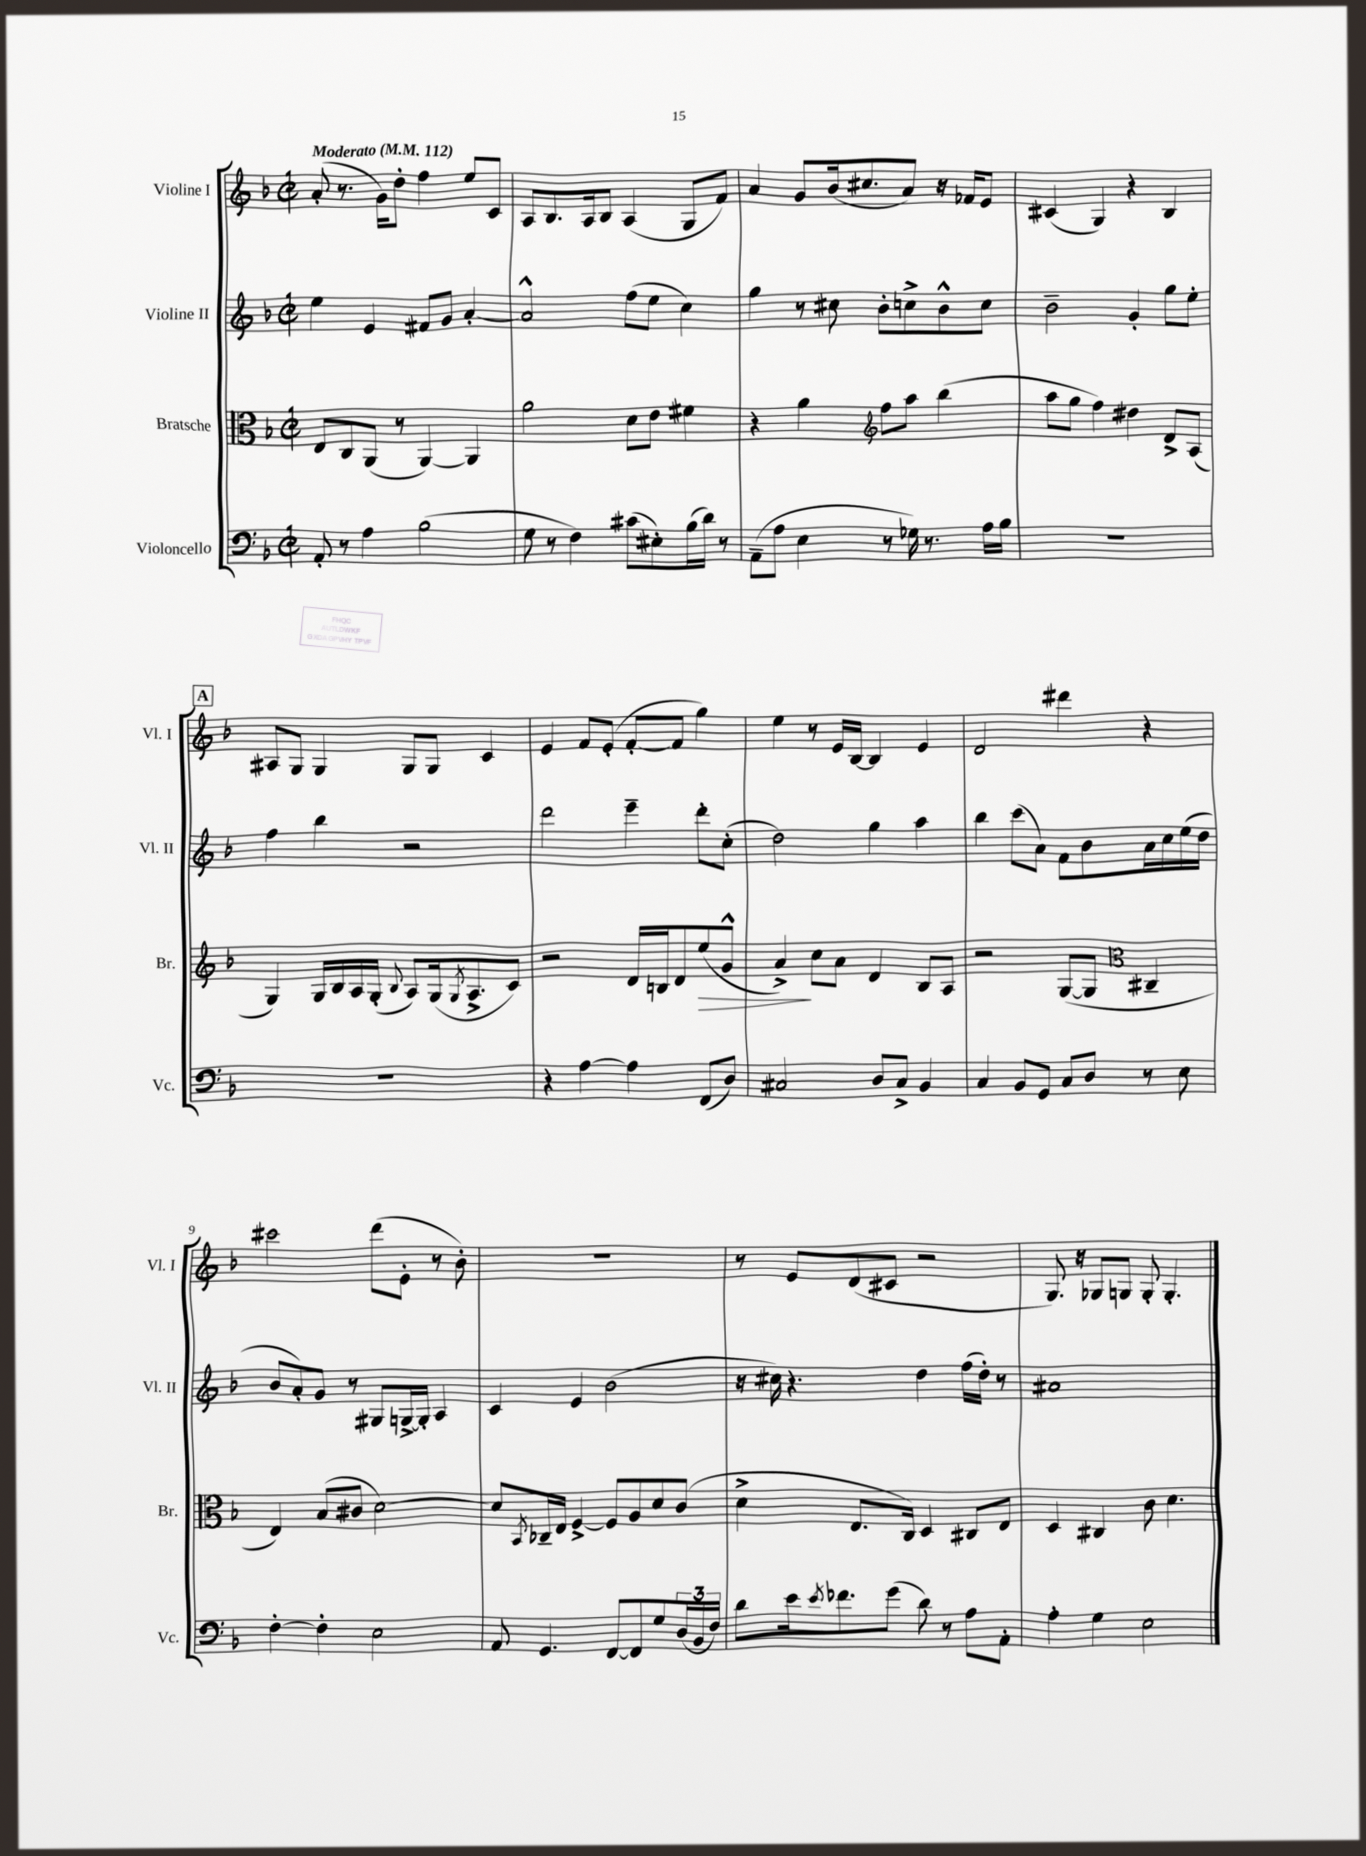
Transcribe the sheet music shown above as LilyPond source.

<<
\new StaffGroup <<
\new Staff = "s0" \with { instrumentName = "Violine I" shortInstrumentName = "Vl. I" } {
    \clef treble \key f \major \defaultTimeSignature \time 2/2 \tempo "Moderato" 4 = 112
    a'8-.( r8. g'16) d''8-. f''4 e''8 c'8 |
    a8 bes8. a16 bes8 a4( g8 f'8) |
    a'4 g'8 bes'16( cis''8. a'8) r16 fes'16 e'8 |
    cis'4( g4) r4 bes4 |
    \mark \markup { \box "A" } ais8 g8 g4 g8 g8 c'4 |
    e'4 f'8 e'8-.( f'8~-. f'8 g''4) |
    e''4 r8 e'16 bes16~ bes4 e'4 |
    d'2 dis'''4 r4 |
    cis'''2 d'''8( e'8-. r8 bes'8-.) |
    R1 |
    r8 e'8 d'8( cis'8 r2 |
    g8.) r16 ges8 g8 g8-. g4.-. \bar "|." |
}
\new Staff = "s1" \with { instrumentName = "Violine II" shortInstrumentName = "Vl. II" } {
    \clef treble \key f \major \defaultTimeSignature \time 2/2
    e''4 e'4 fis'8 g'8 a'4~-. |
    a'2-^ f''8( e''8 c''4) |
    g''4 r8 cis''8 bes'8-. c''8-> bes'8-^ c''8 |
    bes'2-- g'4-. g''8 e''8-. |
    \mark \markup { \box "A" } f''4 bes''4 r2 |
    d'''2 e'''4-- d'''8-. c''8-.( |
    d''2) g''4 a''4 |
    bes''4 c'''8( a'8) f'8 bes'8 a'16 c''16 e''16( d''16 |
    bes'8 a'8-.) g'8 r8 gis8 g16~-> g16-. a4 |
    c'4 e'4 bes'2( |
    r16 cis''16) r4. d''4 f''16( d''16-.) r8 |
    ais'1 \bar "|." |
}
\new Staff = "s2" \with { instrumentName = "Bratsche" shortInstrumentName = "Br." } {
    \clef alto \key f \major \defaultTimeSignature \time 2/2
    e8 c8 a,8( r8 a,4~) a,4 |
    a'2 d'8 e'8 fis'4 |
    r4 a'4 \clef treble f''8 a''8 bes''4( |
    a''8 g''8 f''4) dis''4 d'8-> a8( |
    \mark \markup { \box "A" } g4) g16 bes16 a16 g16-.( \appoggiatura { bes8 } a8) g16( \acciaccatura { g8 } a8.-> c'8) |
    r2 d'16 b16 d'8 e''8\>( g'8-^ |
    a'4->\!) c''8 a'8 d'4 bes8 a8 |
    r2 g8~( g8 \clef alto cis4-- |
    e4) bes8( cis'8 d'2~) |
    d'8 \acciaccatura { bes,8 } ces16-- e16 f4~-> f8 a8 d'8 c'8( |
    d'4-> e8. c16) d4 cis8 e8 |
    d4 cis4 c'8 d'4. \bar "|." |
}
\new Staff = "s3" \with { instrumentName = "Violoncello" shortInstrumentName = "Vc." } {
    \clef bass \key f \major \defaultTimeSignature \time 2/2
    a,8-. r8 a4 bes2( |
    g8 r8 f4) cis'8( eis8-.) bes16( d'16) r8 |
    a,8--( a8 e4 r8 ges16) r8. a16 bes16 |
    R1 |
    \mark \markup { \box "A" } r1 |
    r4 a4~ a4 f,8( d8) |
    cis2 d8 cis8-> bes,4 |
    c4 bes,8 g,8 c8 d8 r8 e8 |
    f4~-. f4-. e2 |
    a,8 g,4. f,8~ f,8 g8 \tuplet 3/2 { d16( bes,16 f16) } |
    d'8 e'16 \acciaccatura { e'8 } fes'8. g'8( d'8) r8 a8 a,8-. |
    a4-. g4 e2 \bar "|." |
}
>>
>>
